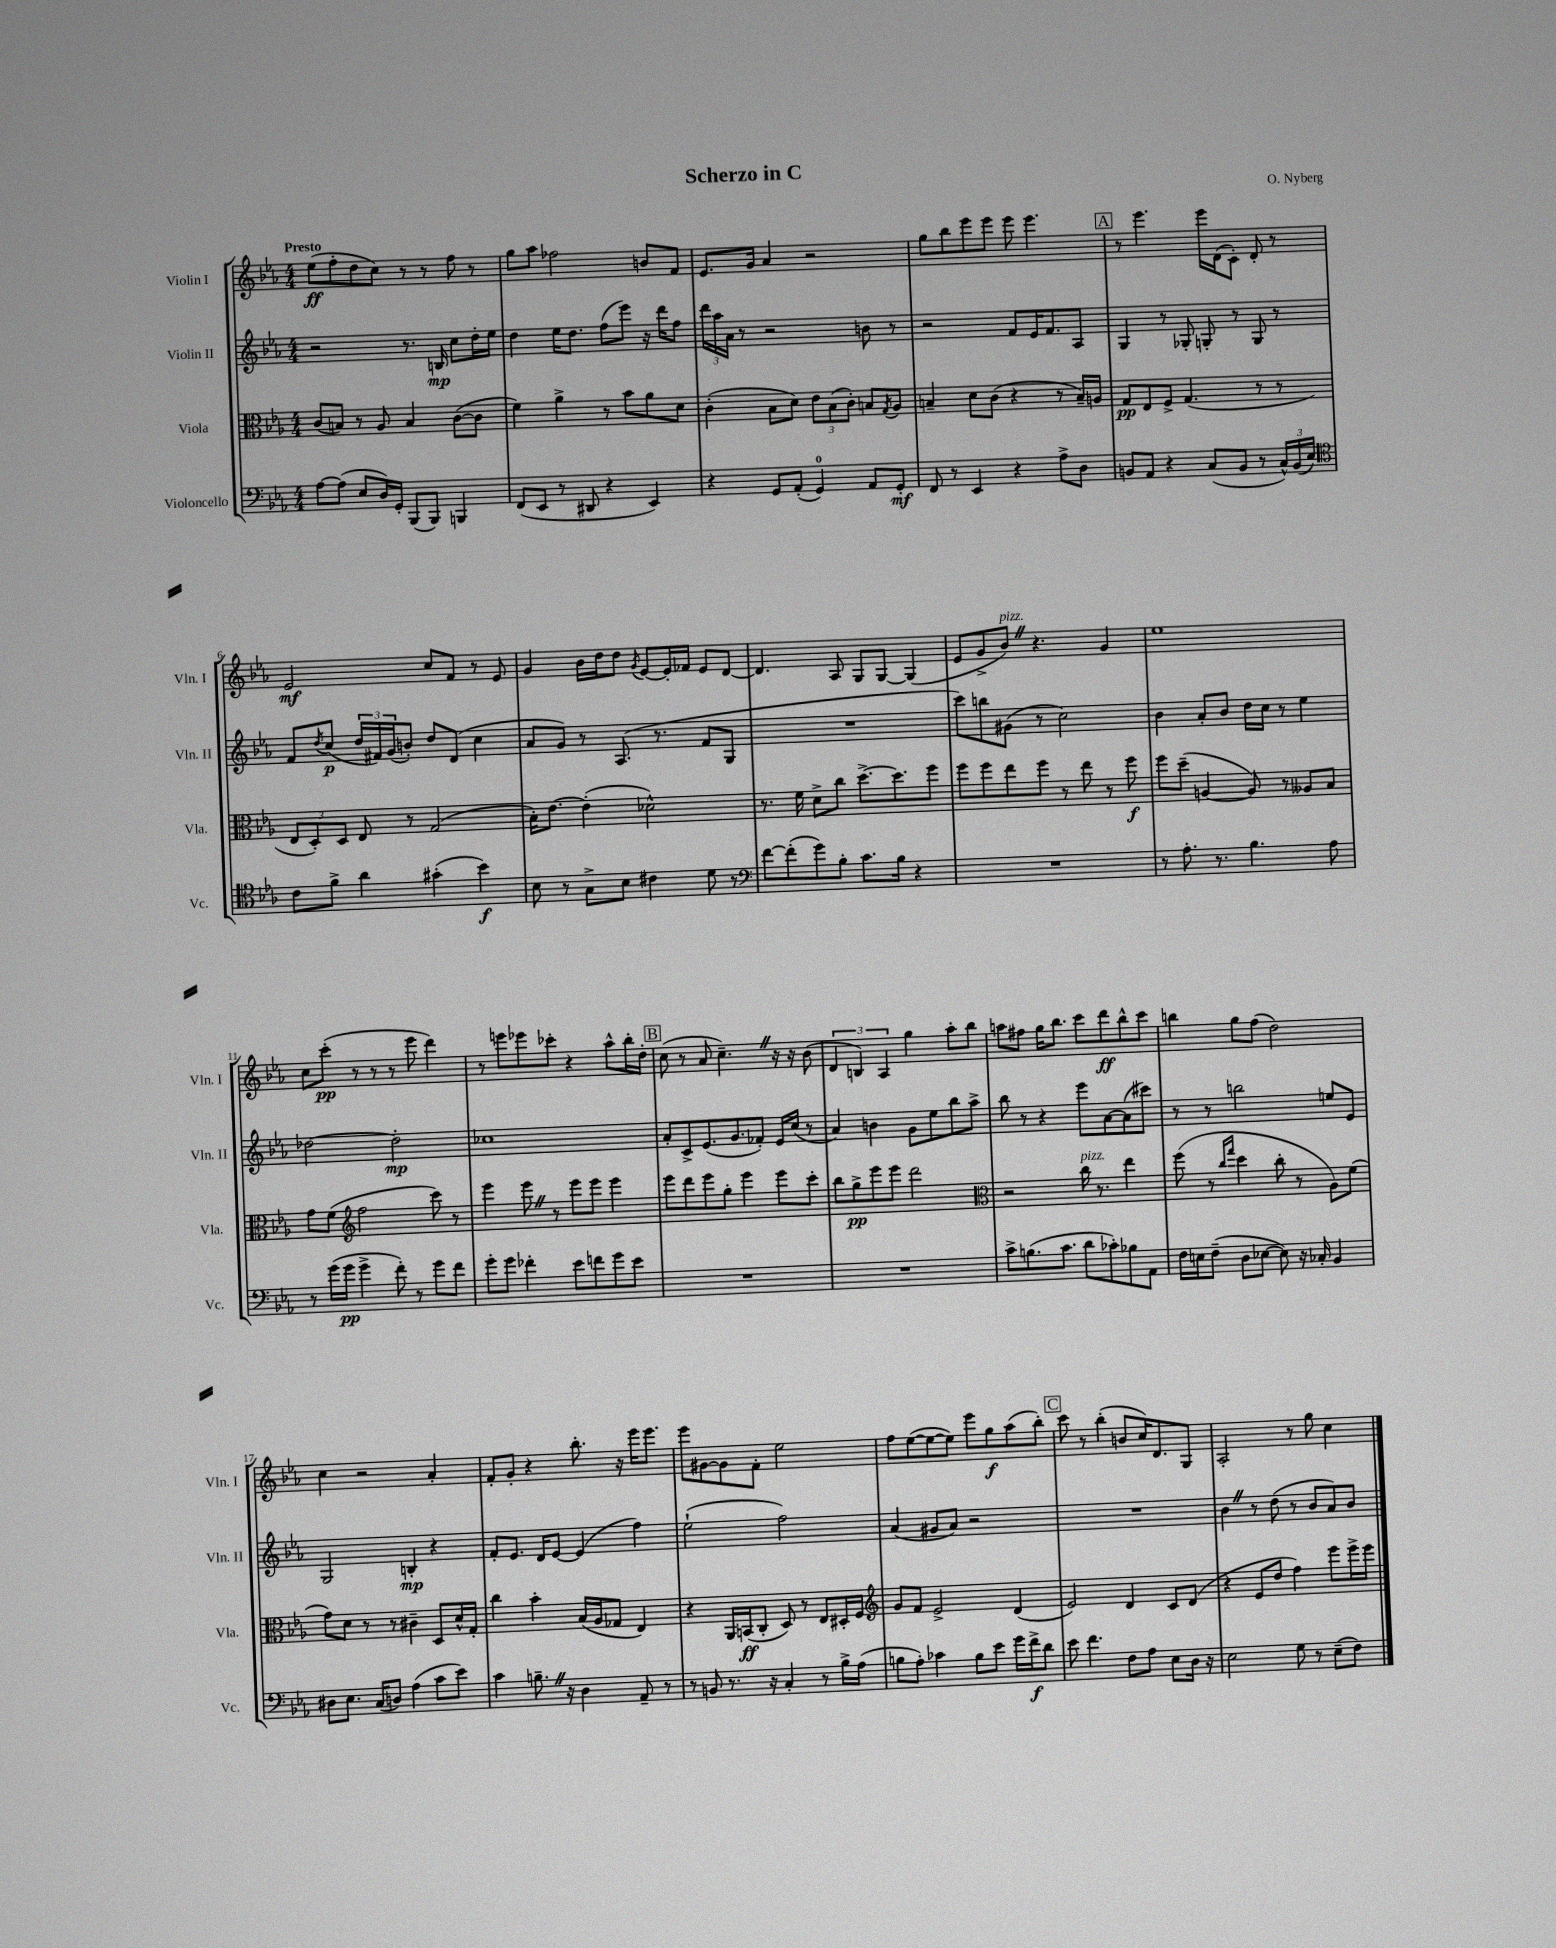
\header { title = "Scherzo in C" composer = "O. Nyberg" }
<<
\new StaffGroup <<
\new Staff = "s0" \with { instrumentName = "Violin I" shortInstrumentName = "Vln. I" } {
    \clef treble \key ees \major \numericTimeSignature \time 4/4 \tempo "Presto"
    ees''8\ff( f''8-. d''8 c''8) r8 r8 f''8 r8 |
    g''8 aes''8 fes''2 b'8 f'8 |
    ees'8. g'16 aes'4 r2 |
    g''8 bes''8 ees'''8 ees'''8 ees'''8 ees'''4. |
    \mark \markup { \box "A" } r8 ees'''4. ees'''16 d'16( c'8-.) d'8-. r8 |
    ees'2\mf c''8 f'8 r8 ees'8 |
    g'4 bes'16 d''16 d''8 \acciaccatura { g'8 } ees'8~ ees'16-. fes'16 ees'8 d'8~ |
    d'4. aes8 g8 g8~ g4( |
    ees'8 g'8-> bes'8^\markup { \italic "pizz." }) \once \override BreathingSign.text = \markup { \musicglyph "scripts.caesura.straight" } \breathe r4. g'4 |
    ees''1 |
    c''8 c'''8-.\pp( r8 r8 r8 ees'''8 d'''4) |
    r8 e'''8 ees'''8 ces'''8-. r4 aes''8-^ bes''16-. d''16-. |
    \mark \markup { \box "B" } c''8( r8 aes'8 c''4.--) \once \override BreathingSign.text = \markup { \musicglyph "scripts.caesura.straight" } \breathe r16 r16 bes'8( |
    \tuplet 3/2 { d'4 b4) aes4 } g''4 aes''8-. bes''8 |
    a''8 fis''8 g''16 bes''8. c'''8 d'''8\ff bes''8-^ c'''8 |
    b''4 g''8 f''8( d''2) |
    c''4 r2 aes'4-. |
    f'8-. g'8-. r4 bes''8.-. r16 ees'''16 ees'''8. |
    ees'''8 gis'8~ gis'8 f'8-. ees''2 |
    f''8 ees''8~( ees''8~ ees''8) ees'''8 g''8\f aes''8( bes''8-.) |
    \mark \markup { \box "C" } c'''8 r8 bes''4-.( b'8 c''16) d'8. g8 |
    aes2-. r8 g''8 c''4 \bar "|." |
}
\new Staff = "s1" \with { instrumentName = "Violin II" shortInstrumentName = "Vln. II" } {
    \clef treble \key ees \major \numericTimeSignature \time 4/4
    r2 r8. b16\mp c''8 d''16-. ees''16 |
    d''4 ees''16 d''8. f''8( ees'''8) r16 d'''16 f''8 |
    \tuplet 3/2 { d'''16 aes''16 aes'16 } r8 r2 b'8 r8 |
    r2 f'8 ees'16 f'8. aes8 |
    \mark \markup { \box "A" } g4 r8 ges8-. g8-. r8 g8 r8 |
    f'8 \acciaccatura { d''8 } c''8\p( \tuplet 3/2 { d''16 fis'16) g'16( } b'8-.) d''8 d'8( c''4 |
    aes'8 g'8) r8 aes8.( r8. f'8 g8 |
    R1 |
    c'''8) b''8 gis'8( r8 c''2) |
    bes'4 aes'8-. bes'8 d''16 c''16 r8 ees''4 |
    des''2~ des''2-.\mp |
    ces''1 |
    \mark \markup { \box "B" } aes'8-. c'8-> ees'8.( g'8. fes'8-.) ees'16 c''16( r8 |
    aes'4) b'4 g'8 ees''8 bes''8 aes''8-> |
    bes''8 r8 r4 ees'''8 aes'8~ aes'8( cis'''8) |
    r8 r8 b''2 e''8 ees'8 |
    g2 b4-.\mp r4 |
    f'8-. ees'8. d'16 ees'8~ ees'4( f''4) |
    ees''2-!( f''2) |
    aes'4( gis'8 aes'8) r2 |
    \mark \markup { \box "C" } R1 |
    bes'4 \once \override BreathingSign.text = \markup { \musicglyph "scripts.caesura.straight" } \breathe r8 d''8( r8 bes'8 aes'8) bes'8 \bar "|." |
}
\new Staff = "s2" \with { instrumentName = "Viola" shortInstrumentName = "Vla." } {
    \clef alto \key ees \major \numericTimeSignature \time 4/4
    c'8( b8) r8 aes8 b4 c'8~( c'8 |
    f'4) aes'4-> r8 bes'8 aes'8 d'8 |
    c'4-.( bes8 d'8) \tuplet 3/2 { ees'8 bes8( c'8-.) } b8 \acciaccatura { g8 } aes8 |
    b4-- d'8 c'8( r4 r8 b16--) a16 |
    \mark \markup { \box "A" } g8\pp ees8 f8-> g4.( r8 r8 |
    \tuplet 3/2 { ees8 d8-.) d8 } ees8 r8 g2( |
    bes16-.) ees'8.~ ees'4-.( des'2-^) |
    r8. f'16 d'8-> c''8 d''8.~-> d''8. f''8 |
    f''8 f''8 ees''8 f''8 r8 ees''8 r8 f''8\f |
    f''8 d''8--( a4~ a8) r8 aeses8 bes8 |
    g'8 f'8( \clef treble f''2 c'''8) r8 |
    ees'''4 ees'''8 \once \override BreathingSign.text = \markup { \musicglyph "scripts.caesura.straight" } \breathe r8 ees'''8 ees'''8 ees'''4 |
    \mark \markup { \box "B" } ees'''8 d'''8 ees'''8 g''8-. ees'''4 ees'''8 c'''8-. |
    bes''8 g''8->\pp ees'''8 ees'''8 d'''2 |
    \clef alto r2 c''16^\markup { \italic "pizz." } r8. ees''4 |
    f''8( r8 \grace { c''16 g''16 } d''4 c''8-. r8 aes8) f'8( |
    g'8) d'8 r8 r8 cis'4-- d8 d'16-^ g16-. |
    c''4 bes'4-. bes16( aes16 ges8 ees4) |
    r4 aes,16 b,16\ff( c8-. d8) r8 ees8 dis16-. f16 |
    \clef treble g'8 f'8 ees'2-> d'4( |
    \mark \markup { \box "C" } ees'2) d'4 c'8 d'8( |
    r4 ees'8 d''8 f''4) ees'''8 ees'''16-> ees'''16 \bar "|." |
}
\new Staff = "s3" \with { instrumentName = "Violoncello" shortInstrumentName = "Vc." } {
    \clef bass \key ees \major \numericTimeSignature \time 4/4
    aes8~ aes8( ees8 d16) g,16-. bes,,8( bes,,8) b,,4 |
    f,8( ees,8 r8 dis,8 r4 ees,4) |
    r4 g,8 aes,8-.( g,4-0) aes,8 g,8-.\mf |
    f,8 r8 ees,4 r4 aes8-> d8 |
    \mark \markup { \box "A" } b,8 aes,8 r4 c8( b,8 r8 \tuplet 3/2 { c16-^) b,16( ees16) } |
    \clef tenor c'8 f'8-> aes'4 gis'4-.( bes'4\f) |
    bes8 r8 g8-> bes8 cis'4 d'8 r8 |
    \clef bass f'8~ f'8-.( g'8) bes8-. c'8. bes16 r4 |
    R1 |
    r8 aes8.-. r8. bes4. aes8 |
    r8 g'16( g'16\pp g'4-> f'8-.) r8 g'8 f'8 |
    g'8-. g'8 fes'4-. ees'8 f'8 g'8 ees'8 |
    \mark \markup { \box "B" } R1 |
    R1 |
    c'8-> b8.( c'8. d'8 ces'8-.) bes8 aes,8 |
    f16 e16 f8--( d8 ees8~ ees8) r16 ces16-. bes,4 |
    dis8 ees8. c16( d8) aes4( c'8 ees'8) |
    c'4 b8.-- \once \override BreathingSign.text = \markup { \musicglyph "scripts.caesura.straight" } \breathe r16 d4 aes,8-- r8 |
    r8 b,8 r8. r16 c4-. r8 bes16-> aes16( |
    b8 aes8-.) ces'4 b8 ees'8 g'16 f'16->\f d'8 |
    \mark \markup { \box "C" } ees'8 f'4. f8 aes8 ees8 d16 r16 |
    ees2 g8 r8 ees8--( f8) \bar "|." |
}
>>
>>
